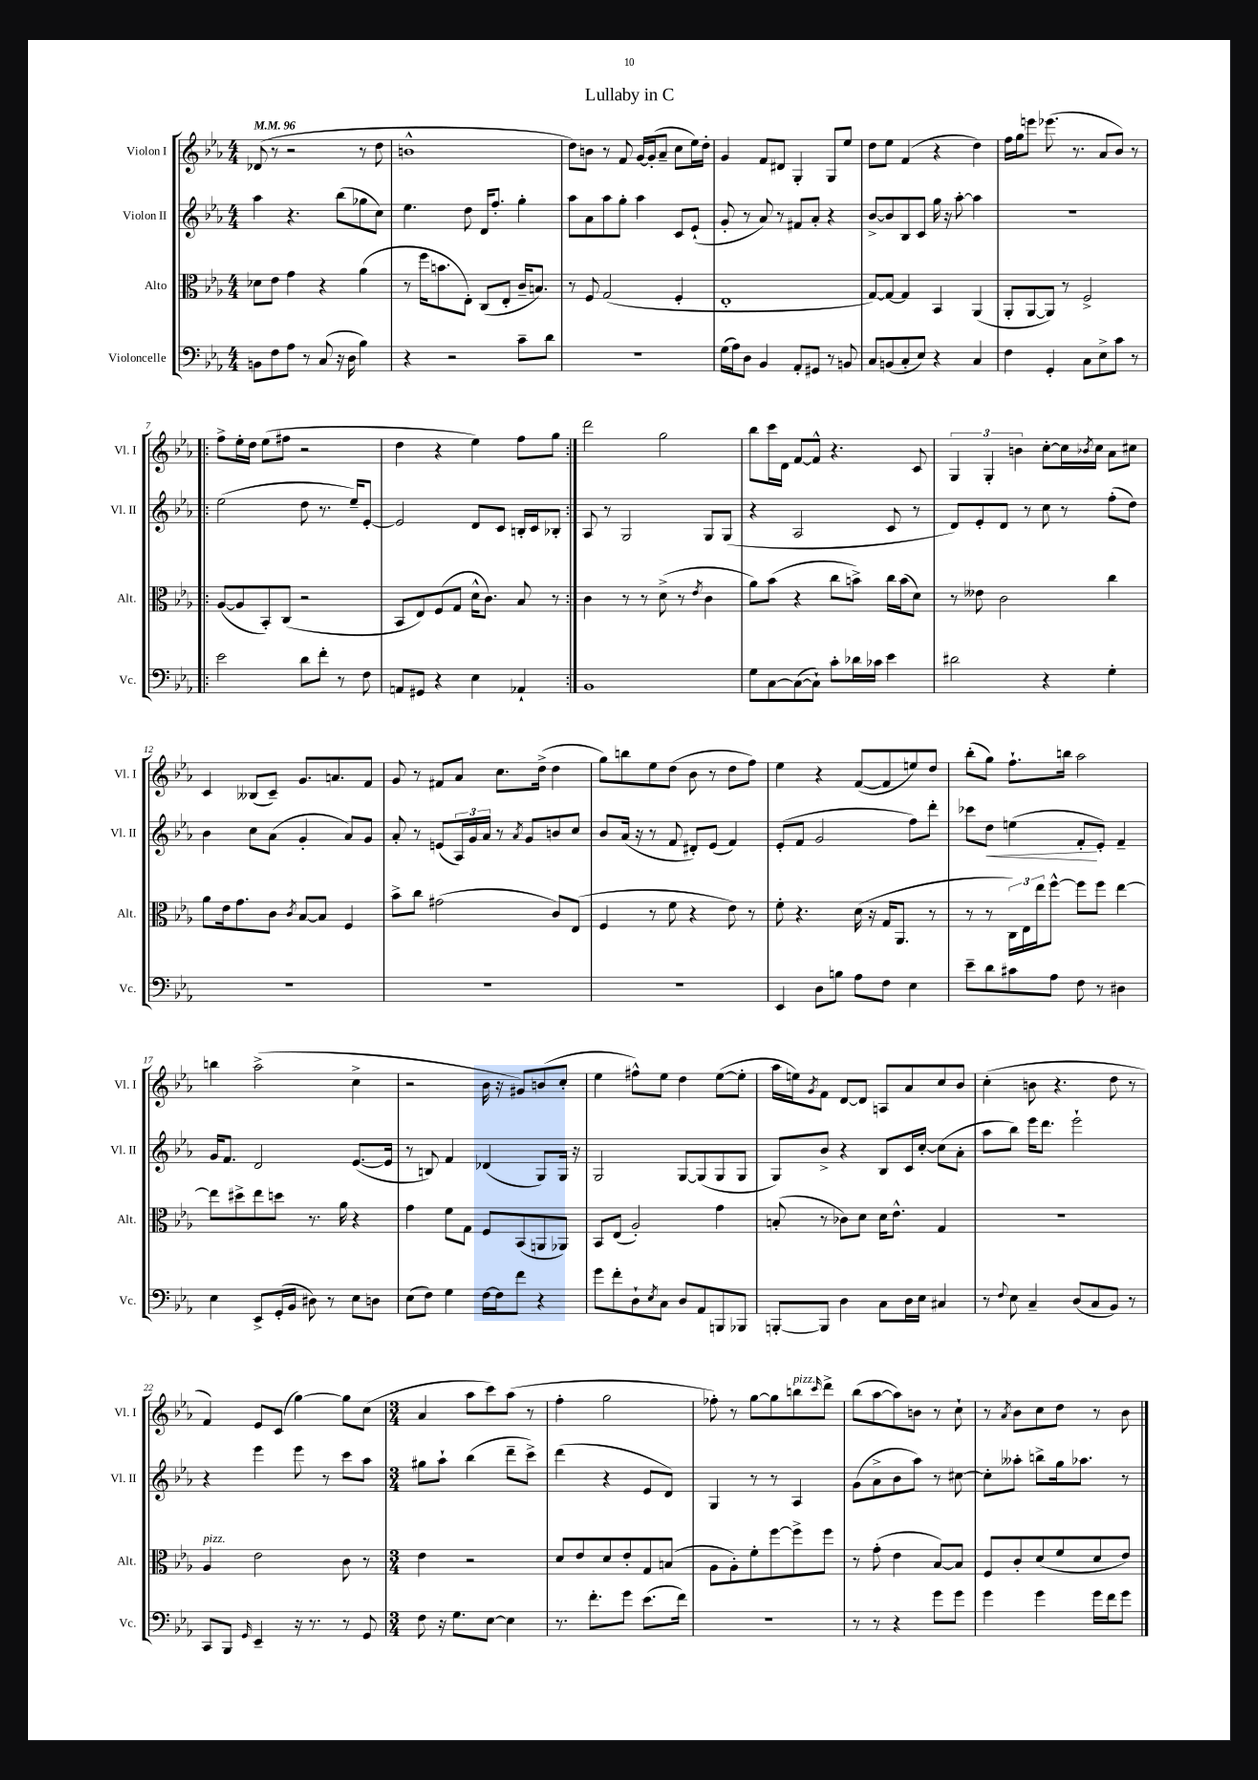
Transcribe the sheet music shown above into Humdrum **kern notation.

**kern	**kern	**kern	**dynam	**kern
*part4	*part3	*part2	*part2	*part1
*staff4	*staff3	*staff2	*staff2	*staff1
*I"Violoncelle	*I"Alto	*I"Violon II	*	*I"Violon I
*I'Vc.	*I'Alt.	*I'Vl. II	*	*I'Vl. I
*clefF4	*clefC3	*clefG2	*	*clefG2
*k[b-e-a-]	*k[b-e-a-]	*k[b-e-a-]	*	*k[b-e-a-]
*M4/4	*M4/4	*M4/4	*	*M4/4
*MM96	*MM96	*MM96	*	*MM96
=1	=1	=1	=1	=1
8BBn\L	8d-X\L	4aa-\	.	(8d-X/
8F\	8e-\J	.	.	8r
8A-\J	4g\	4.r	.	2r
8r	.	.	.	.
(8C/	4r	.	.	.
16r	.	(8bb-\L	.	.
16D\	.	.	.	.
4B-\)	(4a-\	8gg-X\	.	8r
.	.	8cc\J)	.	8dd\
=2	=2	=2	=2	=2
4r	8r	4.ee-\	.	1bn^^
.	16ff\KL	.	.	.
.	8.bn\	.	.	.
2r	.	.	.	.
.	8E-'\J)	8dd\	.	.
.	(8C/L	16d/KL	.	.
.	.	8.ff'/J	.	.
.	8E-'/J	.	.	.
8c~\L	16c~/KL	4gg'\	.	.
.	8.Bn/J)	.	.	.
8d\J	.	.	.	.
=3	=3	=3	=3	=3
1r	8r	8aa-\L	.	8dd\L)
.	8F/	8a-\	.	8bn\J
.	(2G/	8aa-\	.	8r
.	.	8gg'\J	.	8f/
.	.	4aa-\	.	[16g/LL
.	.	.	.	(16g'/J]
.	.	.	.	8a-~/J
.	4F'/	8c/L	.	8cc\L
.	.	(8e-`/J	.	16ee-\L)
.	.	.	.	16dd'\JJ
=4	=4	=4	=4	=4
(16G\LL	1E-'	8g'/	.	4g/
16A-\J)	.	.	.	.
8D\J	.	8r	.	.
4BB-/	.	8a-/)	.	8f/L
.	.	8r	.	8d#X/J
8AA-'/L	.	8f#X/L	.	4G'/
8GG#X/J	.	8a-'/J	.	.
8r	.	4r	.	8G/L
8BBn/	.	.	.	8ee-/J
=5	=5	=5	=5	=5
8C/L	[8G/L)	[8b-^/L	.	8dd\L
(8BBn/	8G/J_	8b-/]	.	8ee-\J
8C'/	4G/]	8B-/	.	(4f/
8E-/J)	.	8c/J	.	.
4r	4BB-/	16gg\	.	4r
.	.	16r	.	.
.	.	[8aa-'\	.	.
4C/	(4AA-/	4aa-\]	.	4dd\)
=6	=6	=6	=6	=6
4F\	8AA-'/L	1r	.	16ff\LL
.	.	.	.	16gg\J
.	[8AA-/	.	.	8eeen\J
4GG'/	8AA-/J])	.	.	(8.eee-X\
.	8r	.	.	.
.	.	.	.	8.r
8C\L	2F^/	.	.	.
8E-^\	.	.	.	8a-/L
8c\J	.	.	.	8b-/J)
8r	.	.	.	8r
!!LO:LB:g=z
=7!|:	=7!|:	=7!|:	=7!|:	=7!|:
2e-\	([8A-/L	(2ee-\	.	8ff^\L
.	8A-/]	.	.	16ee-'\L
.	.	.	.	16dd\JJ
.	8BB-'/)	.	.	(8ee-\L
.	(8C/J	.	.	8ff#X\J
8d\L	2r	8dd\	.	2r
8f'\J	.	8.r	.	.
8r	.	.	.	.
.	.	16ee-~/KL)	.	.
8F\	.	[8e-'/J	.	.
=8	=8	=8	=8	=8
8AAn/L	8BB-/L	2e-/]	.	4dd\
8GG#X/J	8E-/)	.	.	.
4r	(8F/	.	.	4r
.	8G/J	.	.	.
4E-\	16d^^\KL	8d/L	.	4ee-\)
.	8.c\J)	.	.	.
.	.	8c/J	.	.
4AA-X`/	8B-/	16Bn'/LL	.	8ff\L
.	.	16c/J	.	.
.	8r	8B-X'/J	.	8gg\J
=9:|!	=9:|!	=9:|!	=9:|!	=9:|!
1BB-	4c\	8A-/	.	2ddd\
.	.	8r	.	.
.	8r	2G/	.	.
.	8r	.	.	.
.	(8d^\	.	.	2gg\
.	8r	.	.	.
.	8qe-/	.	.	.
.	4c\	8G/L	.	.
.	.	(8G/J	.	.
=10	=10	=10	=10	=10
8G\L	8a-\L)	4r	.	8bb-\L
[8C\	(8b-\J	.	.	16ccc\L
.	.	.	.	16d\JJ
(8C\_	4r	2A-/	.	[8f/L
8C`\J])	.	.	.	8f^^/J]
8c'\L	8cc\L	.	.	4.r
16d-X\L	8bn^\J)	.	.	.
16c-X\JJ	.	.	.	.
4e-\	16cc\LL	8c/	.	.
.	(16b\J	.	.	.
.	8d\J)	8r	.	8c/
=11	=11	=11	=11	=11
2d#X\	8r	8d/L)	.	6G/
.	8e--X\	8e-'/	.	.
.	.	.	.	6G'/
.	2c\	8d/J	.	.
.	.	.	.	6bn\
.	.	8r	.	.
4r	.	8cc\	.	[8cc'\L
.	.	8r	.	16cc\L]
.	.	.	.	8qb-X/
.	.	.	.	16cc\JJ
4G'\	4cc\	(8ff'\L	.	8a-\L
.	.	8dd\J)	.	8cc#X\J
!!LO:LB:g=z
=12	=12	=12	=12	=12
1r	8a-\L	4b-\	.	4c/
.	16e-\k	.	.	.
.	8.g\	.	.	.
.	.	8cc\L	.	(8B--X/L
.	8c\J	(8a-\J	.	8c~/J)
.	8qc/	.	.	.
.	[8B-/L	4g'/	.	8.g/L
.	8B-/J]	.	.	.
.	.	.	.	8.an/
.	4F/	8a-/L)	.	.
.	.	8g/J	.	8f/J
=13	=13	=13	=13	=13
1r	8b-^\L	8a-'/	.	8g/
.	8cc\J	8r	.	8r
.	(2g#X\	(8en/L	.	8f#X/L
.	.	24A-/L)	.	8a-/J
.	.	24g/	.	.
.	.	24a-/JJ	.	.
.	.	8r	.	8.cc\L
.	.	8qa-/	.	.
.	.	8g/L	.	.
.	.	.	.	(16dd^\Jk
.	8c/L)	8bn/	.	4dd\
.	(8E-/J	8cc/J	.	.
=14	=14	=14	=14	=14
1r	4F/	8b-/L	.	8gg\L)
.	.	(16a-/Jk	.	8bbn\
.	.	16r	.	.
.	8r	8r	.	8ee-\
.	8f\	8f/	.	(8dd\J
.	4r	8d#X'/L)	.	8b-\
.	.	(8e-/J	.	8r
.	8e-\)	4f/)	.	8dd\L
.	8r	.	.	8ff\J)
=15	=15	=15	=15	=15
4EE-/	8f'\	(8e-'/L	.	4ee-\
.	4.r	8f/J	.	.
8D\L	.	2g/	.	4r
8Bn\J	.	.	.	.
8A-\L	(16d\	.	.	([8f/L
.	16r	.	.	.
8F\J	16G/KL	.	.	8f/]
.	8.AA-/J	.	.	.
4E-\	.	8ff\L)	.	8een/)
.	8r	8ddd'\J	.	8dd/J
=16	=16	=16	=16	=16
8e-~\L	8r	8ccc-X\L	.	(8bb-'\L
!	!	!	!LO:HP:b	!
8d\	8r	8dd\J	<	8gg\J)
8c#X\	24C\LL)	(4een\	.	8.ff`\L
.	24E-\	.	.	.
.	24ee-\J	.	.	.
8A-\J	[8ff^^\J	.	.	.
.	.	.	.	16bbn\Jk
8F\	8ff\L]	8f'/L	.	2aa-\
8r	8ff\J	8e-'/J)	[	.
4D#X\	[4ee-\	4f~/	.	.
!!LO:LB:g=z
=17	=17	=17	=17	=17
4E-\	8ee-\L]	16g/KL	.	4bbn\
.	.	8.f/J	.	.
.	8dd#X^\	.	.	.
8EE-^/L	8ee-\	2d/	.	(2aa-^\
(16GG'/L	8ddn\J	.	.	.
16BB-/JJ	.	.	.	.
8D#X\)	8.r	.	.	.
8r	.	.	.	.
.	16a-\	.	.	.
8E-\L	4r	([8.e-/L	.	4cc^\
8Dn\J	.	.	.	.
.	.	16e-/Jk]	.	.
=18	=18	=18	=18	=18
(8E-\L	4g\	8r	.	2r
8F\J)	.	8Bn/)	.	.
4G\	8f\L	4f/	.	.
.	8G\J	.	.	.
[16F\LL	8F/L	(4d-X/	.	16b-\
16F\J]	.	.	.	16r
8f\J	(8BB-/	.	.	8g#X/L)
4r	8AAn/	8G/L)	.	(8bn/
.	8AA-X/J)	16G/Jk	.	8cc'/J
.	.	16r	.	.
=19	=19	=19	=19	=19
8g\L	8BB-/L	2G/	.	4ee-\
8f'\	(8E-/J	.	.	.
8D`\	2A-'/)	.	.	8ff#X^^\L)
8qE-/	.	.	.	.
8C\J	.	.	.	8ee-\J
8D/L	.	[8G/L	.	4dd\
8AA-/	.	(8G/]	.	.
8BBBn/	4g\	8G/	.	([8ee-\L
8BBB-X/J	.	8G/J	.	8ee-'\J]
=20	=20	=20	=20	=20
[8BBBn'/L	(8Bn'/	8G/L)	.	16aa-\LL
.	.	.	.	16een\J)
.	.	.	.	8qg/
8BBB/J]	8r	8b-^/J	.	8f\J
4D\	8c-X\L)	4r	.	[8d/L
.	8d\J	.	.	8d/J]
8C\L	16d\KL	8B-/L	.	8An/L
.	8.e-^^\J	.	.	.
16D\L	.	16c/L	.	8a-/
16E-\JJ	.	[16cc'/JJ	.	.
4C#X/	4G/	(8cc\L]	.	8cc/
.	.	8a-'\J	.	8b-/J
=21	=21	=21	=21	=21
8r	1r	8aa-\L	.	(4cc'\
8qqF/	.	.	.	.
8E-\	.	8bb-\J)	.	.
4C~/	.	16eee-\KL	.	8bn\
.	.	8.ddd\J	.	.
.	.	.	.	4.r
(8D/L	.	2eee-`\	.	.
8C/	.	.	.	.
8BB-/J)	.	.	.	8dd\
8r	.	.	.	8r
!!LO:LB:g=z
=22	=22	=22	=22	=22
!	!LO:TX:a:i:t=pizz.	!	!	!
8CC/L	4A-/	4r	.	4f/)
8BBB-/J	.	.	.	.
16qqGG/	.	.	.	.
4EE-~/	2e-\	4eee-\	.	8e-/L
.	.	.	.	(8c/J
16r	.	8eee-\	.	[4gg\)
8.r	.	.	.	.
.	.	8r	.	.
8r	8c\	8ccc\L	.	8gg\L]
8GG/	8r	8aa-\J	.	(8cc\J
=23	=23	=23	=23	=23
*M3/4	*M3/4	*M3/4	*	*M3/4
8F\	4e-\	8gg#X\L	.	4a-/
16r	.	8aa-`\J	.	.
8.G\L	.	.	.	.
.	2r	(4bb-\	.	8aa-\L
[8E-\J	.	.	.	8ccc\)
4E-\]	.	8ddd~\L	.	(8aa-\J
.	.	8ccc^\J)	.	8r
=24	=24	=24	=24	=24
8.r	8d/L	(4ddd\	.	4ff'\
.	8e-/	.	.	.
8.f'\L	.	.	.	.
.	8d/	4r	.	2gg\
8g\J	8e-'/	.	.	.
(8.e-\L	8G/	8e-/L	.	.
.	(8Bn/J	8d/J)	.	.
16f\Jk)	.	.	.	.
=25	=25	=25	=25	=25
2.r	8A-\L	4G/	.	8ff-X'\)
.	8A-'\)	.	.	8r
.	8f'\	8r	.	[8gg\L
.	[8ff\	8r	.	8gg\]
!	!	!	!	!LO:TX:a:i:t=pizz.
.	8ff^\]	4A-/	.	8bbn\
.	.	.	.	16qqccc/
.	8ff\J	.	.	8ddd^\J
=26	=26	=26	=26	=26
8r	8r	(8g\L	.	(8bb-\L
8r	(8g'\	8a-^\	.	[8aa-\
4r	4e-\	8b-\	.	8aa-\])
.	.	8aa-\J)	.	8bn\J
8g\L	[8B-/L)	8r	.	8r
8g\J	8B-/J]	[8cc#X\	.	8cc`\
=27	=27	=27	=27	=27
4g\	8F/L	8cc#'\L]	.	8r
.	.	.	.	8qa-/
.	8c'/	8aa--X'\J	.	8b-\L
4g\	(8d/	8bbn^\L	.	8cc\
.	8f/	16gg\k	.	8dd\J
.	.	8.aa-X\J	.	.
16g\LL	8d/	.	.	8r
16f\J	.	.	.	.
8g\J	8e-/J)	8r	.	8b-\
==	==	==	==	==
*-	*-	*-	*-	*-
